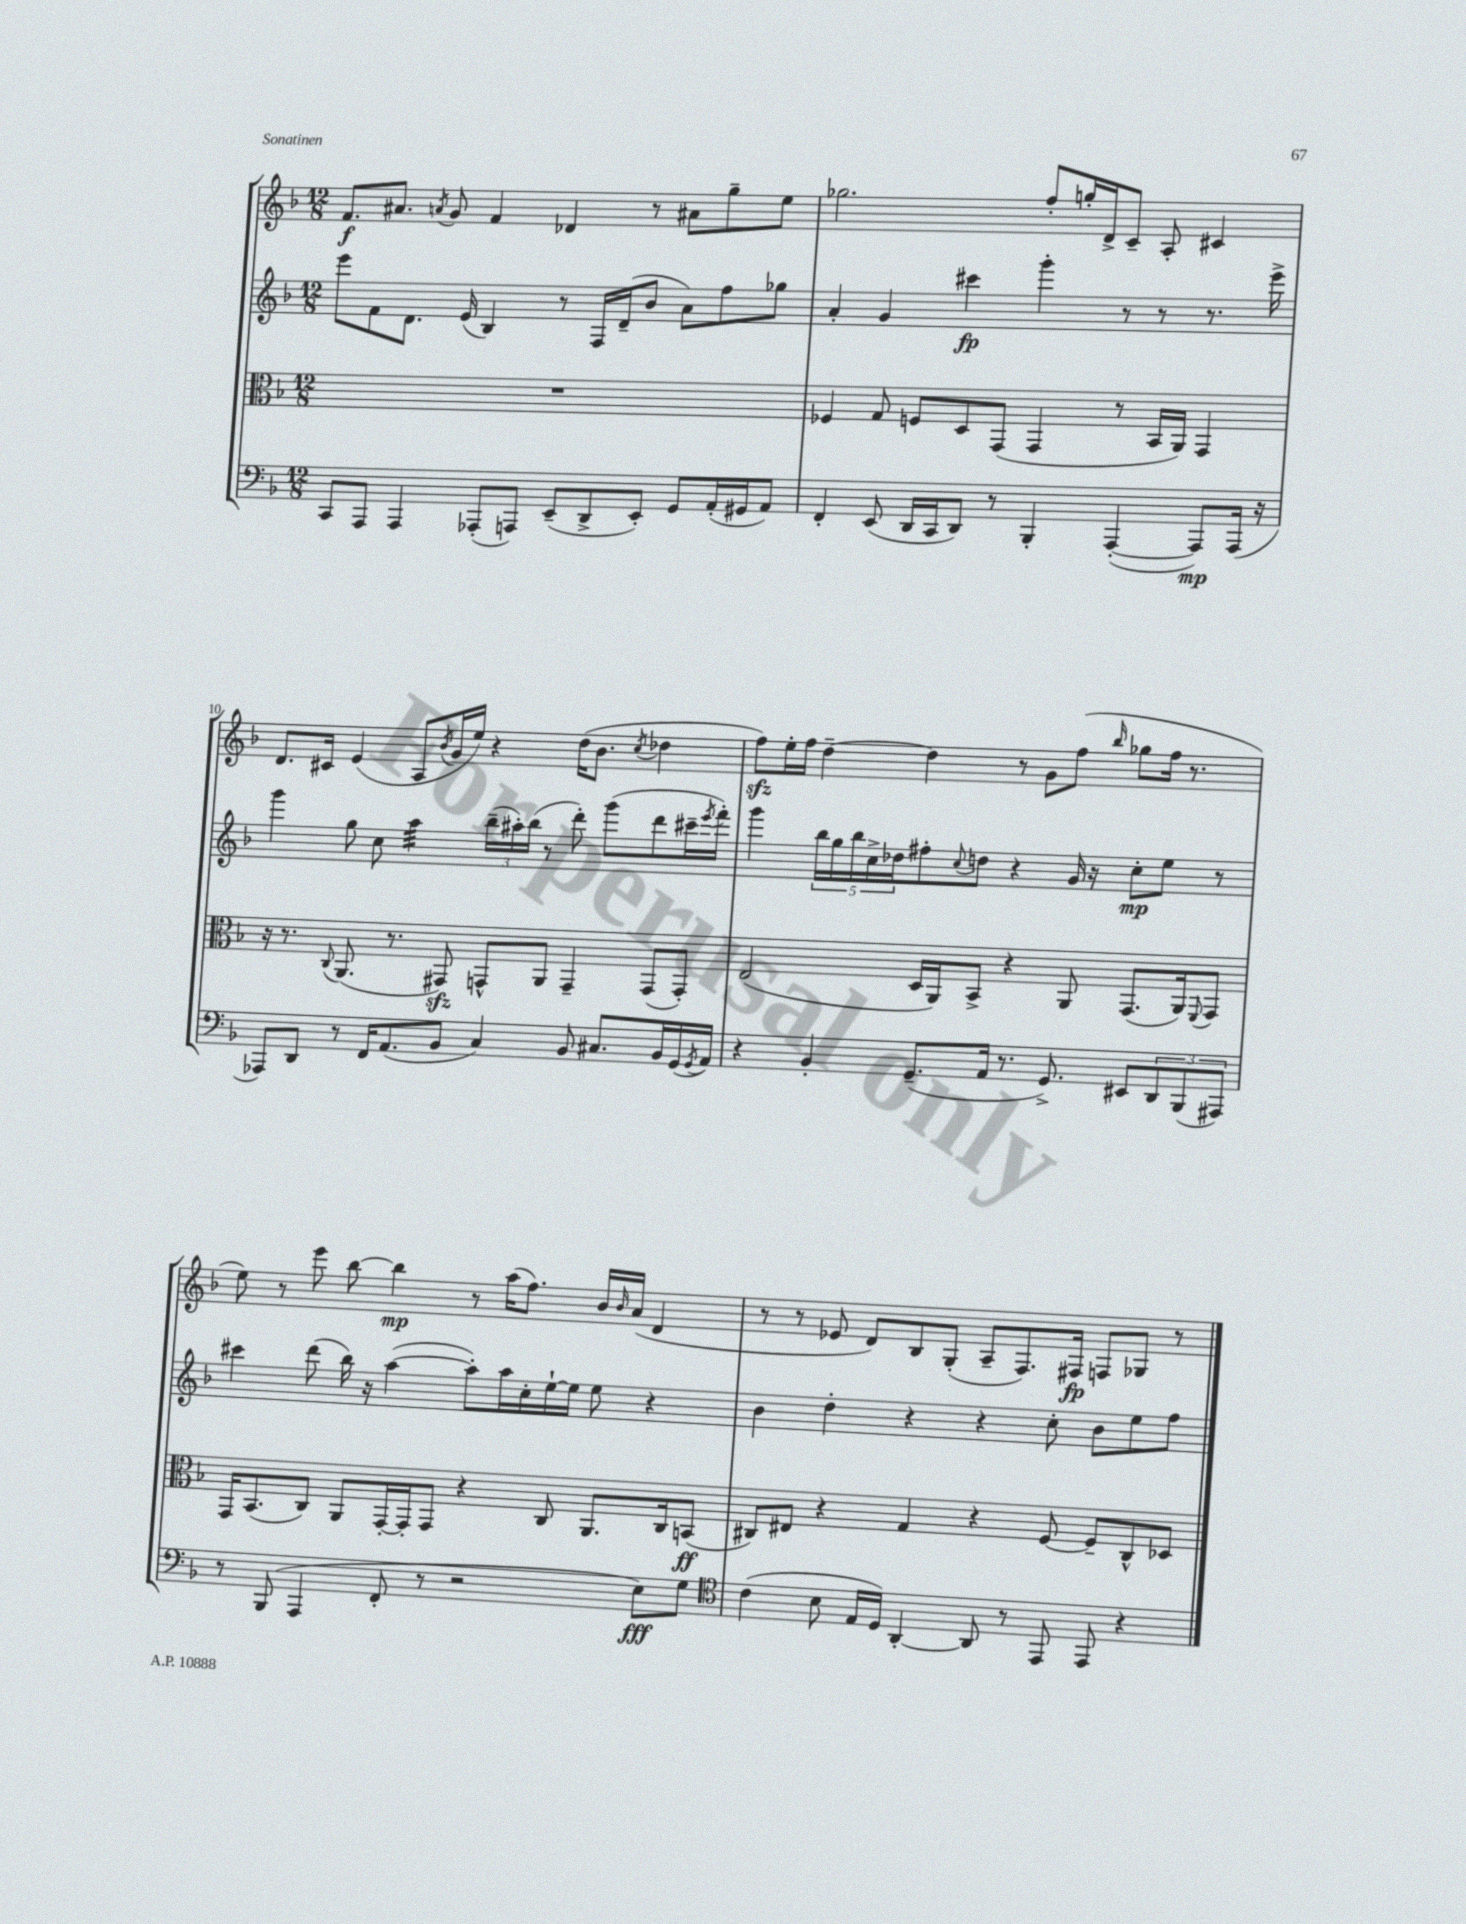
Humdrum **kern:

**kern	**kern	**kern	**kern
*staff4	*staff3	*staff2	*staff1
*clefF4	*clefC3	*clefG2	*clefG2
*k[b-]	*k[b-]	*k[b-]	*k[b-]
*M12/8	*M12/8	*M12/8	*M12/8
8CC/L	1.r	8eee\L	8.f/L
8AAA/J	.	8f\	.
.	.	.	8.a#/J
4AAA/	.	8.d\J	.
.	.	.	8qa/
.	.	.	8g/
.	.	(16e/	.
(8AAA-'/L	.	4B-/)	4f/
8AAA/J)	.	.	.
(8EE~/L	.	8r	4d-/
8DD^/	.	16F/LL	.
.	.	(16d~/J	.
8EE'/J)	.	8b-/J	8r
8GG/L	.	8a\L)	8a#\L
(16AA'/L	.	8ff\	8gg~\
16GG#/J	.	.	.
8AA/J)	.	8gg-\J	8ee\J
=	=	=	=
4FF'/	4F-/	4a'/	2.gg-\
(8EE/	8G/	4g/	.
16DD/LL	8F/L	.	.
16CC/J	.	.	.
8DD/J)	8D/	4ccc#\	.
8r	(8GG/J	.	.
4BBB-'/	4GG/	4ggg'\	8ff'/L
.	.	.	16gg'/L
.	.	.	16d^/J
([4AAA'/	8r	8r	8c~/J
.	16BB-/LL	8r	8A'/
.	16AA/JJ)	.	.
8AAA/]L)	4GG/	8.r	4c#/
(16AAA/Jk	.	.	.
16r	.	16eee^\	.
=	=	=	=
8AAA-/L)	16r	4ggg\	8.d/L
.	8.r	.	.
8DD/J	.	.	.
.	.	.	16c#/Jk
.	8qqC/	.	.
8r	(8.AA/	8gg\	(4e/
16FF/LK	.	8cc\	.
(8.AA/	8.r	.	.
.	.	4aa\	8A/L
.	.	.	8qb-/
8BB-/J	8GG#/)	.	16g/L
.	.	.	16ee/JJ)
4C/)	8GG^^/L	(24bb-~\LL	4r
.	.	24aa#'\)	.
.	.	(24bb-\JJ	.
.	8AA/J	8r	.
8BB-/	4GG~/	8ddd'\)	(16dd\LK
.	.	.	8.b-\J
8.C#/L	.	(8ggg\L	.
.	.	.	8qcc/
.	(8GG/L	8ddd\	4dd-\
16BB-/L	.	.	.
(16GG/	8GG'/J)	16ccc#~\L	.
8qGG/	.	8qeee/	.
16AA/JJ)	.	16fff'\JJ)	.
=	=	=	=
4r	(2E/	4ggg\	8ff\L)
.	.	.	16ee'\L
.	.	.	16ff\JJ
4BB-'/	.	20bb-\LL	[4dd~\
.	.	20gg\	.
.	.	20bb-\	.
.	.	20cc^\	.
.	.	20dd-\J	.
(8.GG~/L	16D/LL	8ff#'\	4dd\]
.	16AA/J)	.	.
.	.	8qqcc/	.
.	8BB-^/J	8dd\J	.
16AA/Jk	.	.	.
8.r	4r	4r	8r
.	.	.	8g\L
8.GG^/)	.	.	.
.	8AA/	16g/	(8ff\J
.	.	16r	.
.	.	.	16qqbb-/
8EE#/L	(8.GG/L	8cc'\L	8gg-\L
12DD/	.	8ee\J	16ff\Jk
.	16AA/k)	.	8.r
(12BBB-/	.	.	.
.	8qqFF/	.	.
.	8GG/J	8r	.
12AAA#/J)	.	.	.
=	=	=	=
8r	16GG/LK	4ccc#\	8ee\)
.	(8.BB-/	.	.
(8BBB-/	.	.	8r
4AAA/	8C/J)	(8ddd\	8eee\
.	8AA/L	16bb-\)	[8bb-\
.	.	16r	.
8FF'/	[16GG'/L	([4aa\	4bb-\]
.	16GG'/]J	.	.
8r	8GG/J	.	.
2r	4r	8aa'\]L)	8r
.	.	16aa\L	(16aa\LK
.	.	16cc'\	8.ff\J)
.	8C/	[16ee`\	.
.	.	16ee\]JJ	.
.	8.AA/L	8ee\	16b-/LL
.	.	.	16qqb-/
.	.	.	(16a/JJ
8E\L)	.	4r	4d/
.	16C/k	.	.
8G\J	(8BB/J	.	.
=	=	=	=
*clefC4	*	*	*
(4c\	8C#/L)	4b-\	8r
.	8E#/J	.	8r
8B-\	4r	4dd'\	8e-/
16E/LL	.	.	8d/L)
16D/JJ)	.	.	.
[4AA'/	4G/	4r	8B-/
.	.	.	(8G'/J
8AA/]	4r	4r	8A~/L
8r	.	.	8.F/)
8EE/	[8F/	8cc'\	.
.	.	.	16F#/Jk
8EE/	8F~/]L	8b-\L	8F/L
4r	8C#^^/	8ee\	8G-/J
.	8D-/J	8ff\J	8r
==	==	==	==
*-	*-	*-	*-
